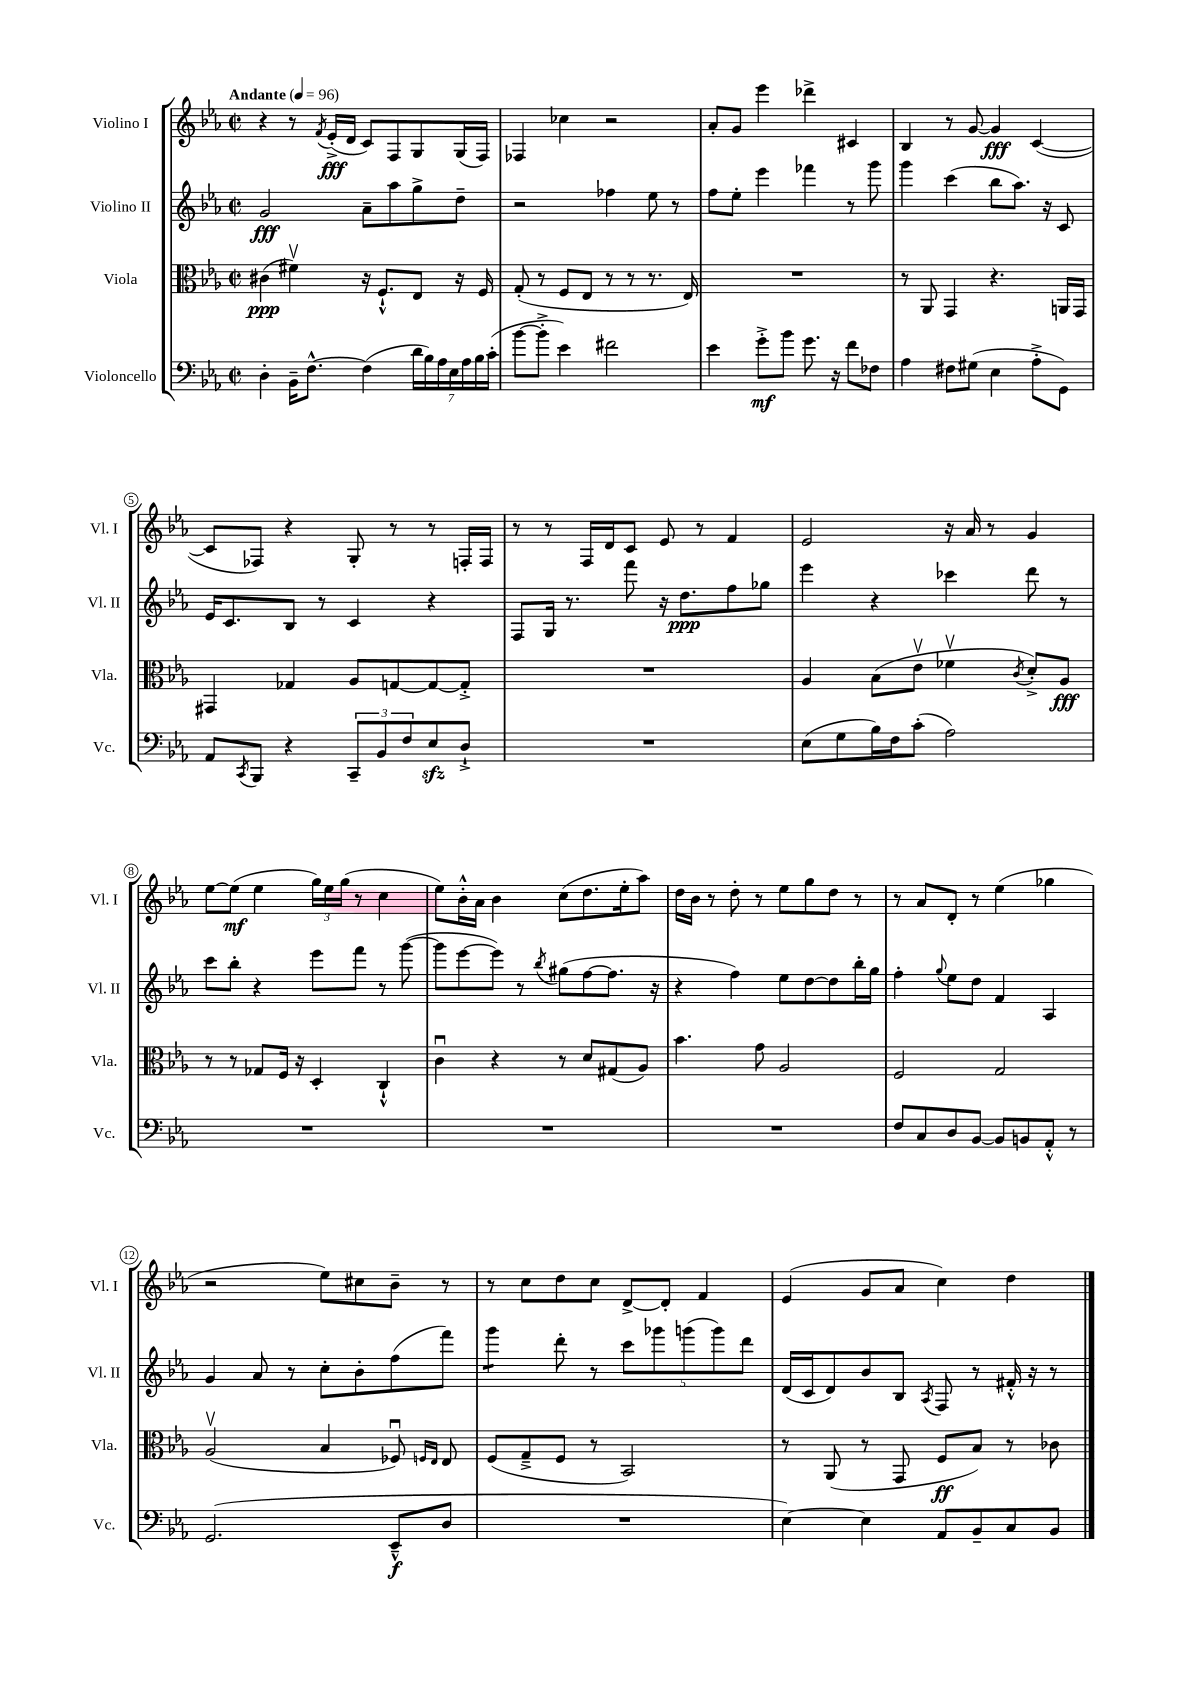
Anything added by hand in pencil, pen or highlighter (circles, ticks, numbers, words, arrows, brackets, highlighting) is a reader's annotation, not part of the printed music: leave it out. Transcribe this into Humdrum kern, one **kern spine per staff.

**kern	**dynam	**kern	**dynam	**kern	**dynam	**kern	**dynam
*part4	*part4	*part3	*part3	*part2	*part2	*part1	*part1
*staff4	*staff4	*staff3	*staff3	*staff2	*staff2	*staff1	*staff1
*I"Violoncello	*	*I"Viola	*	*I"Violino II	*	*I"Violino I	*
*I'Vc.	*	*I'Vla.	*	*I'Vl. II	*	*I'Vl. I	*
*clefF4	*	*clefC3	*	*clefG2	*	*clefG2	*
*k[b-e-a-]	*	*k[b-e-a-]	*	*k[b-e-a-]	*	*k[b-e-a-]	*
*M2/2	*	*M2/2	*	*M2/2	*	*M2/2	*
*met(c|)	*	*met(c|)	*	*met(c|)	*	*met(c|)	*
*MM96	*	*MM96	*	*MM96	*	*MM96	*
=1	=1	=1	=1	=1	=1	=1	=1
!	!	!	!	!	!	!LO:TX:a:B:t=Andante	!
4D'\	.	(4c#X\	ppp	2g/	fff	4r	.
16BB-~\KL	.	4f#Xv\)	.	.	.	8r	.
[8.F^^\J	.	.	.	.	.	.	.
.	.	.	.	.	.	8qf/	.
.	.	.	.	.	.	(16e-'^/LL	fff
.	.	.	.	.	.	16d/JJ	.
(4F\]	.	16r	.	8a-~\L	.	8c/L)	.
.	.	8.F`^^/L	.	.	.	.	.
.	.	.	.	8aa-\	.	8F/	.
28d\LL	.	8E-/J	.	8gg^\	.	8G/	.
28B-\)	.	.	.	.	.	.	.
28A-\	.	.	.	.	.	.	.
28E-\	.	.	.	.	.	.	.
.	.	16r	.	8dd~\J	.	(16G/L	.
28A-\	.	.	.	.	.	.	.
28B-\	.	.	.	.	.	.	.
.	.	16F/	.	.	.	16F/JJ)	.
(28c'\JJ	.	.	.	.	.	.	.
=2	=2	=2	=2	=2	=2	=2	=2
[8b-\L	.	(8G'/	.	2r	.	4F-X/	.
8b-'^\J]	.	8r	.	.	.	.	.
4e-\)	.	8F/L	.	.	.	4cc-X\	.
.	.	8E-/J	.	.	.	.	.
2f#X\	.	8r	.	4ff-X\	.	2r	.
.	.	8r	.	.	.	.	.
.	.	8.r	.	8ee-\	.	.	.
.	.	.	.	8r	.	.	.
.	.	16E-/)	.	.	.	.	.
=3	=3	=3	=3	=3	=3	=3	=3
4e-\	.	1r	.	8ff\L	.	8a-'/L	.
.	.	.	.	8ee-'\J	.	8g/J	.
8g'^\L	mf	.	.	4eee-\	.	4eee-\	.
8b-\J	.	.	.	.	.	.	.
8.g\	.	.	.	4fff-X\	.	4ddd-X^\	.
16r	.	.	.	.	.	.	.
8f\L	.	.	.	8r	.	4c#X/	.
8F-X\J	.	.	.	8ggg\	.	.	.
=4	=4	=4	=4	=4	=4	=4	=4
4A-\	.	8r	.	4ggg\	.	4B-/	.
.	.	8AA-/	.	.	.	.	.
8F#X\L	.	4GG/	.	(4ccc\	.	8r	.
(8G#X\J	.	.	.	.	.	[8g/	.
4E-\	.	4.r	.	8bb-\L	.	4g/]	fff
.	.	.	.	8.aa-\J)	.	.	.
8A-'^\L	.	.	.	.	.	([4c/	.
.	.	.	.	16r	.	.	.
8GG\J)	.	16AAn/LL	.	8c/	.	.	.
.	.	16GG/JJ	.	.	.	.	.
!!LO:LB:g=z
=5	=5	=5	=5	=5	=5	=5	=5
8AA-/L	.	4GG#X/	.	16e-/KL	.	8c/L]	.
.	.	.	.	8.c/	.	.	.
8qCC/	.	.	.	.	.	.	.
8BBB-/J	.	.	.	.	.	8F-X/J)	.
4r	.	4G-X/	.	8B-/J	.	4r	.
.	.	.	.	8r	.	.	.
12CC~/L	.	8A-/L	.	4c/	.	8G'/	.
12BB-/	.	.	.	.	.	.	.
.	.	[8Gn/	.	.	.	8r	.
12F/	.	.	.	.	.	.	.
8E-zz/	.	8G/_	.	4r	.	8r	.
8D`^/J	.	8G'^/J]	.	.	.	16Fn'/LL	.
.	.	.	.	.	.	16F/JJ	.
=6	=6	=6	=6	=6	=6	=6	=6
1r	.	1r	.	8F/L	.	8r	.
.	.	.	.	16G/Jk	.	8r	.
.	.	.	.	8.r	.	.	.
.	.	.	.	.	.	16F/LL	.
.	.	.	.	.	.	16d/J	.
.	.	.	.	8fff\	.	8c/J	.
.	.	.	.	16r	.	8e-/	.
.	.	.	.	8.dd\L	ppp	.	.
.	.	.	.	.	.	8r	.
.	.	.	.	8ff\	.	4f/	.
.	.	.	.	8gg-X\J	.	.	.
=7	=7	=7	=7	=7	=7	=7	=7
(8E-\L	.	4A-/	.	4eee-\	.	2e-/	.
8G\	.	.	.	.	.	.	.
16B-\L)	.	(8B-\L	.	4r	.	.	.
16F\J	.	.	.	.	.	.	.
(8c'\J	.	8e-v\J	.	.	.	.	.
2A-\)	.	4f-Xv\	.	4ccc-X\	.	16r	.
.	.	.	.	.	.	16a-/	.
.	.	.	.	.	.	8r	.
.	.	8qc/	.	.	.	.	.
.	.	8d'^/L)	.	8ddd\	.	4g/	.
.	.	8A-/J	fff	8r	.	.	.
!!LO:LB:g=z
=8	=8	=8	=8	=8	=8	=8	=8
1r	.	8r	.	8ccc\L	.	[8ee-\L	.
.	.	8r	.	8bb-'\J	.	(8ee-\J]	mf
.	.	8G-X/L	.	4r	.	4ee-\	.
.	.	16F/Jk	.	.	.	.	.
.	.	16r	.	.	.	.	.
.	.	4D'/	.	8eee-\L	.	24gg\LL)	.
.	.	.	.	.	.	24ee-\	.
.	.	.	.	.	.	(24gg\JJ	.
.	.	.	.	8fff\J	.	8r	.
.	.	4C`^^/	.	8r	.	4cc\	.
.	.	.	.	([8ggg\	.	.	.
=9	=9	=9	=9	=9	=9	=9	=9
1r	.	4cu\	.	8ggg\L]	.	8ee-\L)	.
.	.	.	.	[8eee-\	.	16b-'^^\L	.
.	.	.	.	.	.	16a-\JJ	.
.	.	4r	.	8eee-\J])	.	4b-\	.
.	.	.	.	8r	.	.	.
.	.	.	.	8qbb-/	.	.	.
.	.	8r	.	(8gg#X\L	.	(8cc\L	.
.	.	8d/L	.	[8ff\	.	8.dd\	.
.	.	(8G#X/	.	8.ff\J]	.	.	.
.	.	.	.	.	.	16ee-'\k	.
.	.	8A-/J)	.	.	.	8aa-\J)	.
.	.	.	.	16r	.	.	.
=10	=10	=10	=10	=10	=10	=10	=10
1r	.	4.b-\	.	4r	.	16dd\LL	.
.	.	.	.	.	.	16b-\JJ	.
.	.	.	.	.	.	8r	.
.	.	.	.	4ff\)	.	8dd'\	.
.	.	8g\	.	.	.	8r	.
.	.	2A-/	.	8ee-\L	.	8ee-\L	.
.	.	.	.	[8dd\	.	8gg\	.
.	.	.	.	8dd\]	.	8dd\J	.
.	.	.	.	16bb-'\L	.	8r	.
.	.	.	.	16gg\JJ	.	.	.
=11	=11	=11	=11	=11	=11	=11	=11
8F/L	.	2F/	.	4ff'\	.	8r	.
8C/	.	.	.	.	.	8a-/L	.
.	.	.	.	8qqgg/	.	.	.
8D/	.	.	.	8ee-\L	.	8d'/J	.
[8BB-/J	.	.	.	8dd\J	.	8r	.
8BB-/L]	.	2G/	.	4f/	.	(4ee-\	.
8BBn/	.	.	.	.	.	.	.
8AA-'^^/J	.	.	.	4A-/	.	4gg-X\	.
8r	.	.	.	.	.	.	.
!!LO:LB:g=z
=12	=12	=12	=12	=12	=12	=12	=12
(2.GG/	.	(2A-v/	.	4g/	.	2r	.
.	.	.	.	8a-/	.	.	.
.	.	.	.	8r	.	.	.
.	.	4B-/	.	8cc'\L	.	8ee-\L)	.
.	.	.	.	8b-'\	.	8cc#X\	.
8EE-~^^/L	f	8F-Xu/)	.	(8ff\	.	8b-~\J	.
.	.	16qqFn/LL	.	.	.	.	.
.	.	16qqE-/JJ	.	.	.	.	.
8D/J	.	8E-/	.	8fff\J)	.	8r	.
=13	=13	=13	=13	=13	=13	=13	=13
*	*	*	*	*tremolo	*	*	*
1r	.	(8F/L	.	8ggg\L	.	8r	.
.	.	8G~^/	.	8ggg\J	.	8cc\L	.
*	*	*	*	*Xtremolo	*	*	*
.	.	8F/J	.	8ddd'\	.	8dd\	.
.	.	8r	.	8r	.	8cc\J	.
.	.	2BB-/)	.	10ccc\L	.	[8d^/L	.
.	.	.	.	10ggg-X\	.	.	.
.	.	.	.	.	.	8d'/J]	.
.	.	.	.	(10gggn\	.	.	.
.	.	.	.	.	.	4f/	.
.	.	.	.	10ggg\)	.	.	.
.	.	.	.	10ddd\J	.	.	.
=14	=14	=14	=14	=14	=14	=14	=14
[4E-\)	.	8r	.	(16d/LL	.	(4e-/	.
.	.	.	.	16c/J	.	.	.
.	.	(8AA-/	.	8d/)	.	.	.
4E-\]	.	8r	.	8b-/	.	8g/L	.
.	.	8GG/	.	8B-/J	.	8a-/J	.
.	.	.	.	8qA-/	.	.	.
8AA-/L	.	8F/L	ff	8F/	.	4cc\)	.
8BB-~/	.	8B-/J)	.	8r	.	.	.
8C/	.	8r	.	16f#X'^^/	.	4dd\	.
.	.	.	.	16r	.	.	.
8BB-/J	.	8c-X\	.	8r	.	.	.
==	==	==	==	==	==	==	==
*-	*-	*-	*-	*-	*-	*-	*-
